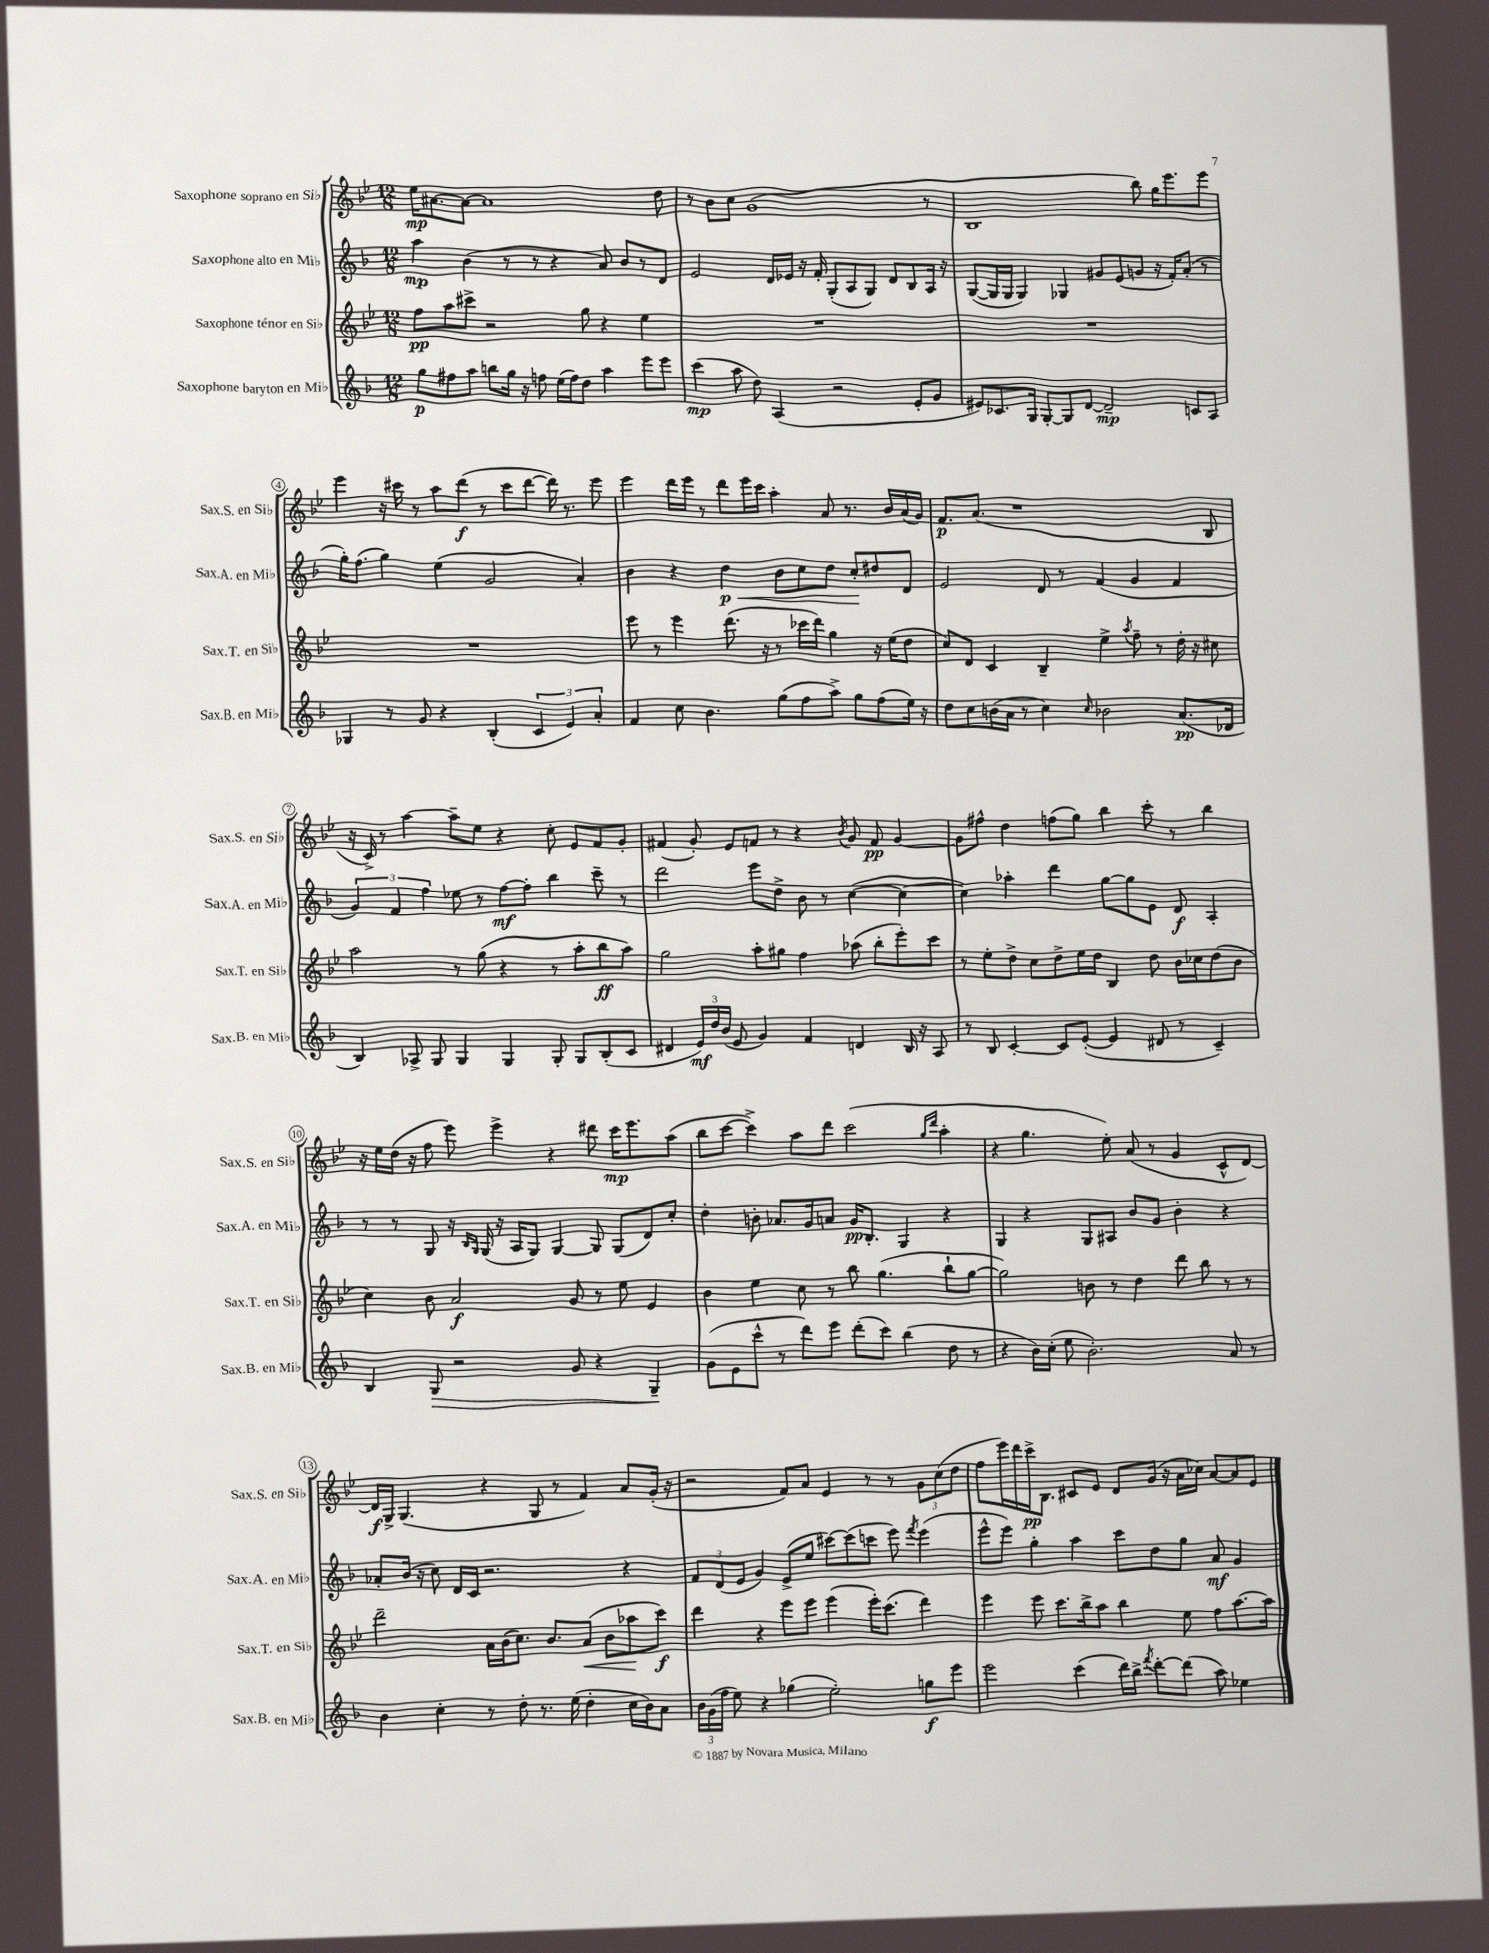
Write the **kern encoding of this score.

**kern	**dynam	**kern	**dynam	**kern	**dynam	**kern	**dynam
*part4	*part4	*part3	*part3	*part2	*part2	*part1	*part1
*staff4	*staff4	*staff3	*staff3	*staff2	*staff2	*staff1	*staff1
*I"Saxophone baryton en Mi♭	*	*I"Saxophone ténor en Si♭	*	*I"Saxophone alto en Mi♭	*	*I"Saxophone soprano en Si♭	*
*I'Sax.B. en Mi♭	*	*I'Sax.T. en Si♭	*	*I'Sax.A. en Mi♭	*	*I'Sax.S. en Si♭	*
*clefG2	*	*clefG2	*	*clefG2	*	*clefG2	*
*k[b-]	*	*k[b-e-]	*	*k[b-]	*	*k[b-e-]	*
*M12/8	*	*M12/8	*	*M12/8	*	*M12/8	*
=1	=1	=1	=1	=1	=1	=1	=1
8gg\L	p	8ff\L	pp	4aa\	mp	16ee-\KL	mp
.	.	.	.	.	.	[8.a#X\	.
8ff#X\	.	8aa\	.	.	.	.	.
8aa\J	.	8ccc#X^\J	.	(4b-\	.	8a#\J_	.
8bbn\L	.	2r	.	.	.	1a#]	.
16gg\Jk	.	.	.	8r	.	.	.
16r	.	.	.	.	.	.	.
8ffn\	.	.	.	8r	.	.	.
(16ee\LL	.	.	.	4r	.	.	.
16ff\J)	.	.	.	.	.	.	.
8dd\J	.	8gg\	.	.	.	.	.
4aa\	.	4r	.	8a/)	.	.	.
.	.	.	.	8b-/L	.	.	.
8eee\L	.	4ee-\	.	8r	.	.	.
8eee\J	.	.	.	8d/J	.	8dd\	.
=2	=2	=2	=2	=2	=2	=2	=2
(4ccc\	mp	1.r	.	2e/	.	8r	.
.	.	.	.	.	.	8b-\L	.
8aa\	.	.	.	.	.	8cc\J	.
8dd\)	.	.	.	.	.	(1g	.
(4A/	.	.	.	16d/LL	.	.	.
.	.	.	.	16e-X/JJ	.	.	.
.	.	.	.	16r	.	.	.
.	.	.	.	16f'/	.	.	.
2r	.	.	.	(8G'/L	.	.	.
.	.	.	.	8A/	.	.	.
.	.	.	.	8G/J)	.	.	.
.	.	.	.	8d/L	.	.	.
8e'/L	.	.	.	8B-/	.	.	.
8g/J	.	.	.	16A/Jk	.	8r	.
.	.	.	.	16r	.	.	.
=3	=3	=3	=3	=3	=3	=3	=3
8e#X/L)	.	1.r	.	([8G/L	.	1B-	.
8.c-X/	.	.	.	16G/L]	.	.	.
.	.	.	.	16G/JJ	.	.	.
.	.	.	.	4G/)	.	.	.
16G/Jk	.	.	.	.	.	.	.
[8G'/L	.	.	.	.	.	.	.
8G/]	.	.	.	4G-X/	.	.	.
[8d/J	.	.	.	.	.	.	.
2d~/]	mp	.	.	8g#X/L	.	.	.
.	.	.	.	(8e/	.	.	.
.	.	.	.	8gn/J	.	8bb-\)	.
.	.	.	.	16r	.	16gg\KL	.
.	.	.	.	16f'/KL)	.	8.eee-\	.
8cn/L	.	.	.	(8a'/J	.	.	.
8A/J	.	.	.	8r	.	8eee-\J	.
!!LO:LB:g=z
=4	=4	=4	=4	=4	=4	=4	=4
4G-X/	.	1.r	.	16gg'\KL)	.	4eee-\	.
.	.	.	.	(8.ff\J	.	.	.
8r	.	.	.	4gg\)	.	16r	.
.	.	.	.	.	.	16ccc#X\	.
8g/	.	.	.	.	.	8r	.
4r	.	.	.	(4ee\	.	8aa\L	.
.	.	.	.	.	.	(8ddd\J	f
(4B-'/	.	.	.	2g/	.	8r	.
.	.	.	.	.	.	8ccc#\L	.
6c/	.	.	.	.	.	[8ddd\J	.
.	.	.	.	.	.	16ddd\])	.
6e/)	.	.	.	.	.	.	.
.	.	.	.	.	.	8.r	.
.	.	.	.	4a'/)	.	.	.
6a'/	.	.	.	.	.	.	.
.	.	.	.	.	.	8eee-\	.
=5	=5	=5	=5	=5	=5	=5	=5
4f/	.	8eee-\	.	4b-\	.	4eee-\	.
.	.	8r	.	.	.	.	.
8cc\	.	4eee-\	.	4r	.	16ddd\LL	.
.	.	.	.	.	.	16eee-\JJ	.
4.b-\	.	.	.	.	.	8r	.
!	!	!	!	!	!LO:HP:b	!	!
.	.	(8.ddd\	.	4dd\	< p	8ddd\L	.
.	.	.	.	.	.	16eee-\L	.
.	.	16r	.	.	.	16ccc\JJ	.
(8gg\L	.	8r	.	8b-\L	.	4aa'\	.
8ff\	.	16ccc-X\LL	.	8cc\	.	.	.
.	.	16ddd\JJ)	.	.	.	.	.
8aa^\J)	.	4gg\	.	8dd\J	.	8a/	.
8gg\L	.	.	.	8cc'/L	.	8.r	.
(8ff\	.	16r	.	8dd#X/	[	.	.
.	.	(16ee-\KL	.	.	.	16b-/LL	.
16ee\Jk)	.	8dd\J	.	8d/J	.	(16a/	.
16r	.	.	.	.	.	16g/JJ)	.
=6	=6	=6	=6	=6	=6	=6	=6
8dd\L	.	8cc/L)	.	2e/	.	8.f/L	p
8cc\	.	8d/J	.	.	.	.	.
.	.	.	.	.	.	(8.a/J	.
(16bn\L	.	4c/	.	.	.	.	.
16a\JJ	.	.	.	.	.	.	.
8r	.	.	.	.	.	1r	.
4cc\)	.	4B-~/	.	8d/	.	.	.
.	.	.	.	8r	.	.	.
16qqcc/	.	.	.	.	.	.	.
2b-X\	.	4ee-^\	.	(4f/	.	.	.
.	.	8qaa/	.	.	.	.	.
.	.	8ff~\	.	4g/	.	.	.
.	.	8r	.	.	.	.	.
(8.a/L	pp	16dd'\	.	4f/	.	.	.
.	.	16r	.	.	.	.	.
.	.	8cc#X\	.	.	.	8B-/	.
16d-X/Jk	.	.	.	.	.	.	.
!!LO:LB:g=z
=7	=7	=7	=7	=7	=7	=7	=7
4B-/)	.	2aa\	.	6g/)	.	16r	.
.	.	.	.	.	.	16c^/)	.
.	.	.	.	.	.	8r	.
.	.	.	.	6f/	.	.	.
8A-X^/	.	.	.	.	.	[4aa\	.
.	.	.	.	6ff\	.	.	.
8G/	.	.	.	.	.	.	.
4G/	.	8r	.	8ee-X\	.	8aa~\L]	.
.	.	(8gg\	.	8r	.	8ee-\J	.
4G/	.	4r	.	[8ff\L	mf	4r	.
.	.	.	.	8ff'\J]	.	.	.
8G'/	.	8r	.	4bb-\	.	8cc'\	.
8G/L	.	8aa'\L	.	.	.	8e-/L	.
(8B-'/	.	8bb-\	ff	8ccc~\	.	8f/	.
8c/J	.	8aa\J)	.	8r	.	8g'/J	.
=8	=8	=8	=8	=8	=8	=8	=8
4d#X/	.	2gg\	.	2ddd\	.	(4f#X/	.
24e/LL)	mf	.	.	.	.	8g'/)	.
24dd/	.	.	.	.	.	.	.
(24b-/JJ	.	.	.	.	.	.	.
8e/	.	.	.	.	.	8e-/L	.
4g/)	.	8aa'\L	.	8eee\L	.	8fn/J	.
.	.	8gg#X\J	.	8dd^\J	.	8r	.
4f/	.	4ff\	.	8b-\	.	4r	.
.	.	.	.	8r	.	.	.
.	.	.	.	.	.	8qb-/	.
4dn/	.	(8aa-X\	.	([4cc\	.	8g/	.
.	.	8bb-'\L	.	.	.	8f/	pp
16B-/	.	8eee-'\)	.	4cc\_	.	[4g/	.
16r	.	.	.	.	.	.	.
8A/	.	8ccc\J	.	.	.	.	.
=9	=9	=9	=9	=9	=9	=9	=9
8r	.	8r	.	4cc\])	.	8g\L]	.
8B-/	.	8ee-'\L	.	.	.	8ff#X^^\J	.
[4c'/	.	8dd^\J	.	4aa-X'\	.	4dd\	.
.	.	8cc\L	.	.	.	.	.
8c/L]	.	8dd^\	.	4ddd\	.	(8ffn\L	.
([8e'/J	.	16ee-\L	.	.	.	8gg\J)	.
.	.	16dd\JJ	.	.	.	.	.
4e/]	.	4B-/	.	[8gg\L	.	4bb-\	.
.	.	.	.	8gg\]	.	.	.
8d#X/	.	8dd\	.	8e\J	.	8ccc'\	.
8r	.	16b-\LL	.	8d/	f	8r	.
.	.	16cc-X\J	.	.	.	.	.
4c~/)	.	(8dd\	.	4A'/	.	4bb-\	.
.	.	8b-\J	.	.	.	.	.
!!LO:LB:g=z
=10	=10	=10	=10	=10	=10	=10	=10
4B-/	.	4cc\)	.	8r	.	16r	.
.	.	.	.	.	.	16ee-\LL	.
.	.	.	.	8r	.	(16dd\JJ	.
.	.	.	.	.	.	16r	.
!	!LO:HP:b	!	!	!	!	!	!
8G/	>	8b-\	.	8G/	.	8ff\	.
2r	.	2a/	f	16r	.	8eee-\)	.
.	.	.	.	16qqB-/LL	.	.	.
.	.	.	.	16qqG/JJ	.	.	.
.	.	.	.	(16G/	.	.	.
.	.	.	.	16r	.	4eee-^\	.
.	.	.	.	16A/KL	.	.	.
.	.	.	.	8G/J)	.	.	.
.	.	.	.	[4G/	.	4r	.
8g/	.	8g/	.	.	.	.	.
4r	.	8r	.	8G/]	.	8ddd#X\	.
.	.	8ee-\	.	(8G/L	.	16ccc\KL	mp
.	.	.	.	.	.	8.eee-\	.
4G~/	.	4e-/	.	8d/)	.	.	.
.	.	.	.	8cc'/J	.	(8aa\J	.
.	]	.	.	.	.	.	.
=11	=11	=11	=11	=11	=11	=11	=11
(8g\L	.	4b-\	.	4dd'\	.	8bb-\L	.
8e\	.	.	.	.	.	[8ccc\J	.
8ccc^^\J	.	4ee-\	.	8bn'\	.	4ccc^\])	.
8r	.	.	.	8.a-X/L	.	.	.
8ddd\L)	.	8cc\	.	.	.	8aa\L	.
.	.	.	.	16g/k	.	.	.
8eee\J	.	8r	.	8an/J	.	8ddd\J	.
(8ddd'\L	.	8bb-\	.	16g/KL	pp	(2ccc\	.
.	.	.	.	8.B-'/J	.	.	.
8ccc\J)	.	(4.gg\	.	.	.	.	.
(4bb-\	.	.	.	4G/	.	.	.
.	.	.	.	.	.	16qqgg/LL	.
.	.	.	.	.	.	16qqddd/JJ	.
8dd\	.	8bb-`\L	.	4r	.	4aa'\	.
8r	.	[8gg\J	.	.	.	.	.
=12	=12	=12	=12	=12	=12	=12	=12
4r	.	2gg\])	.	4G/	.	4r	.
16b-\LL)	.	.	.	4r	.	4.gg\	.
(16cc'\JJ	.	.	.	.	.	.	.
8ee\	.	.	.	.	.	.	.
2.b-'\)	.	8bn\	.	8G/L	.	.	.
.	.	8r	.	8A#X/J	.	8ee-'\)	.
.	.	4dd\	.	8b-/L	.	(8a/	.
.	.	.	.	8g/J	.	8r	.
.	.	8ddd\	.	4b-'\	.	4g/	.
.	.	8bb-\	.	.	.	.	.
8a/	.	8r	.	4r	.	8c^^/L	.
8r	.	8r	.	.	.	[8d/J)	.
!!LO:LB:g=z
=13	=13	=13	=13	=13	=13	=13	=13
4b-\	.	2ddd~\	.	8a-X'/L	.	16d/LL]	f
.	.	.	.	.	.	16G^/JJ	.
.	.	.	.	(16b-/Jk	.	(4.G/	.
.	.	.	.	16r	.	.	.
4cc'\	.	.	.	8cc\)	.	.	.
.	.	.	.	16d/LL	.	.	.
.	.	.	.	16c/JJ	.	.	.
8r	.	16a\LL	.	2.r	.	4r	.
.	.	(16b-\J	.	.	.	.	.
8dd'\	.	8.cc\J)	.	.	.	.	.
8.r	.	.	.	.	.	8G/	.
.	.	8.b-/L	.	.	.	.	.
.	.	.	.	.	.	8r	.
(16ee\	.	.	.	.	.	.	.
!	!	!	!LO:HP:b	!	!	!	!
4dd'\	.	(8a/J	<	.	.	4f/)	.
.	.	8b-\L	.	.	.	.	.
16cc\LL	.	8aa-X\	.	4r	.	8a/L	.
16b-\J)	.	.	.	.	.	.	.
8a\J	.	8ccc\J)	[ f	.	.	(16g'/Jk	.
.	.	.	.	.	.	16r	.
=14	=14	=14	=14	=14	=14	=14	=14
24b-\LL	.	4ddd\	.	12f/L	.	2r	.
(24g\	.	.	.	.	.	.	.
24ff\JJ	.	.	.	(12d/	.	.	.
8ee\)	.	.	.	.	.	.	.
.	.	.	.	12e/J	.	.	.
4r	.	4r	.	4g/)	.	.	.
(4gg-X\	.	8eee-\L	.	(8e^/L	.	8f/L)	.
.	.	8eee-\J	.	8ee/J	.	8a/J	.
2ee'\)	.	(4eee-\	.	[8ccc#X\L)	.	4e-/	.
.	.	.	.	(8ccc#\]	.	.	.
.	.	16eee-'\KL)	.	8cccn\J	.	8r	.
.	.	(8.ccc\J	.	.	.	.	.
.	.	.	.	8eee\)	.	8r	.
.	.	.	.	8qfff/	.	.	.
8ggn\L	f	4ddd\)	.	(4eee\	.	12g\L	.
.	.	.	.	.	.	(12cc\	.
8eee\J	.	.	.	.	.	.	.
.	.	.	.	.	.	12dd\J	.
=15	=15	=15	=15	=15	=15	=15	=15
2eee\	.	4eee-\	.	8eee^^\L	.	8ff\L	.
.	.	.	.	8eee\J)	.	16eee-\L)	.
.	.	.	.	.	.	16ddd\	.
.	.	8eee-\	.	4gg'\	.	16ccc^\J	pp
.	.	.	.	.	.	8.B-\J	.
.	.	8.ccc\L	.	.	.	.	.
(4ccc\	.	.	.	4aa\	.	8c#X/L	.
.	.	16bb-^\k	.	.	.	.	.
.	.	8aa\J	.	.	.	8e-/J	.
16ddd\LL)	.	4bb-\	.	8ccc\L	.	8d/L	.
16bb-^\JJ	.	.	.	.	.	.	.
8qfff/	.	.	.	.	.	.	.
[8ddd'\L	.	.	.	8dd\	.	(16g/Jk	.
.	.	.	.	.	.	16r	.
(8ddd\J]	.	8ee-\	.	8gg\J	.	16a\LL	.
.	.	.	.	.	.	16cc-X\JJ)	.
8aa\)	.	8ff\L	.	8a/	mf	[8a/L	.
4ee-X\	.	[8.aa\	.	4g/	.	8a/]	.
.	.	.	.	.	.	8e-/J	.
.	.	16aa\Jk]	.	.	.	.	.
==	==	==	==	==	==	==	==
*-	*-	*-	*-	*-	*-	*-	*-
